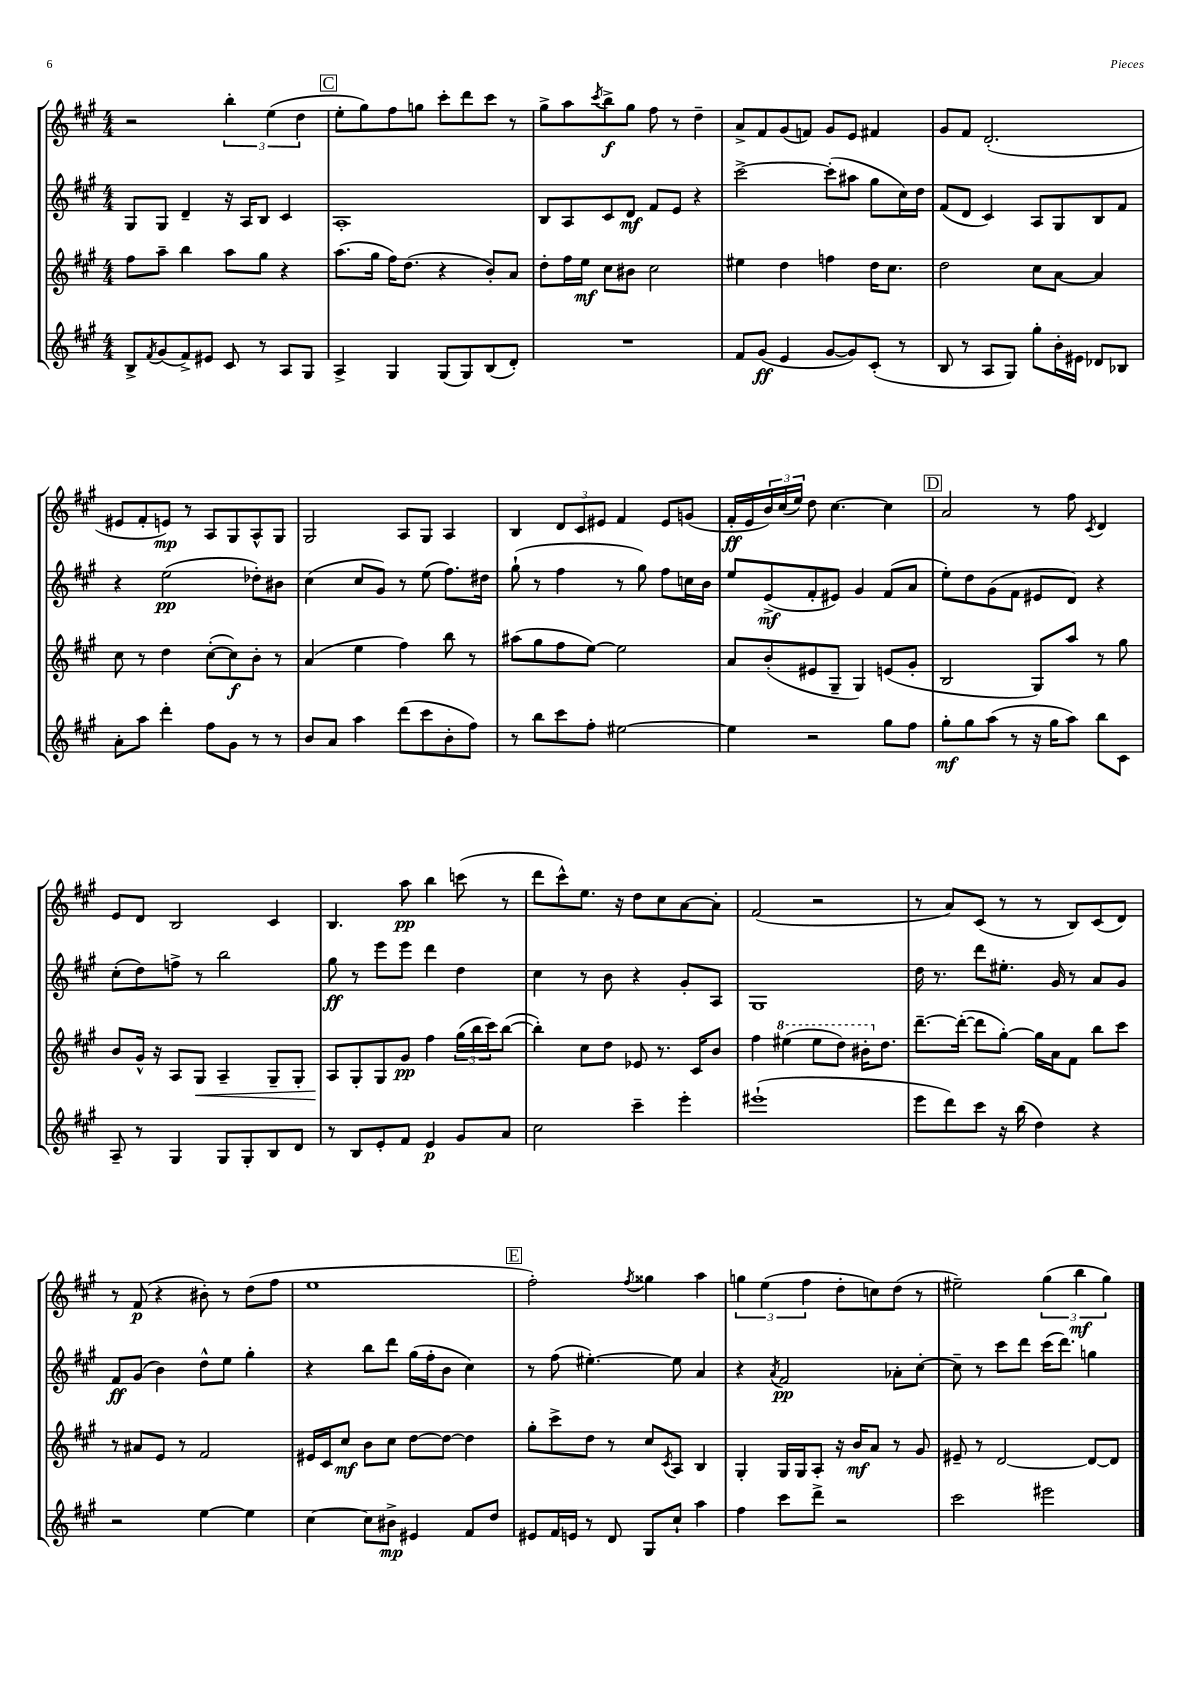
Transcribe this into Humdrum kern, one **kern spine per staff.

**kern	**kern	**kern	**kern
*staff4	*staff3	*staff2	*staff1
*clefG2	*clefG2	*clefG2	*clefG2
*k[f#c#g#]	*k[f#c#g#]	*k[f#c#g#]	*k[f#c#g#]
*M4/4	*M4/4	*M4/4	*M4/4
8B^/L	8ff#\L	8G#/L	2r
8qf#/	.	.	.
(8g#/	8aa~\J	8G#/J	.
8f#^/)	4bb\	4d~/	.
8e#/J	.	.	.
8c#/	8aa\L	16r	6bb'\
.	.	16A/LK	.
8r	8gg#\J	8B/J	.
.	.	.	(6ee\
8A/L	4r	4c#/	.
.	.	.	6dd\
8G#/J	.	.	.
=	=	=	=
4A^/	(8.aa\L	1A'	8ee'\L
.	.	.	8gg#\)
.	16gg#\Jk	.	.
4G#/	16ff#\LK)	.	8ff#\
.	(8.dd\J	.	.
.	.	.	8gg\J
(8G#/L	4r	.	8ccc#'\L
8G#/)	.	.	8ddd\
(8B/	8b'/L)	.	8ccc#\J
8d'/J)	8a/J	.	8r
=	=	=	=
1r	8dd'\L	8B/L	8gg#^\L
.	16ff#\L	8A/	8aa\
.	16ee\JJ	.	.
.	.	.	8qccc#/
.	8cc#\L	8c#/	8bb^\
.	8b#\J	8d/J	8gg#\J
.	2cc#\	8f#/L	8ff#\
.	.	8e/J	8r
.	.	4r	4dd~\
=	=	=	=
8f#/L	4ee#\	[2ccc#^\	8a^/L
(8g#/J	.	.	8f#/
4e/	4dd\	.	(8g#/
.	.	.	8f/J)
[8g#/L	4ff\	(8ccc#'\]L	8g#/L
8g#/])	.	8aa#\J	8e/J
(8c#'/J	16dd\LK	8gg#\L	4f#/
.	8.cc#\J	.	.
8r	.	16cc#\L)	.
.	.	16dd\JJ	.
=	=	=	=
8B/	2dd\	(8f#/L	8g#/L
8r	.	8d/J	8f#/J
8A/L	.	4c#/)	(2.d'/
8G#/J)	.	.	.
8gg#'\L	8cc#\L	8A/L	.
16b'\L	[8a\J	8G#/	.
16e#\JJ	.	.	.
8d-/L	4a/]	8B/	.
8B-/J	.	8f#/J	.
=	=	=	=
8a'\L	8cc#\	4r	8e#/L
8aa\J	8r	.	8f#'/
4ddd'\	4dd\	(2ee\	8e/J)
.	.	.	8r
8ff#\L	([8cc#'\L	.	8A/L
8g#\J	8cc#\])	.	8G#/
8r	8b'\J	8dd-'\L)	8A^^/
8r	8r	8b#\J	8G#/J
=	=	=	=
8b/L	(4a/	(4cc#\	2G#/
8a/J	.	.	.
4aa\	4ee\	8cc#/L	.
.	.	8g#/J)	.
(8ddd\L	4ff#\)	8r	8A/L
8ccc#\	.	(8ee\	8G#/J
8b'\	8bb\	8.ff#\L)	4A/
8ff#\J)	8r	.	.
.	.	16dd#\Jk	.
=	=	=	=
8r	(8aa#\L	(8gg#`\	4B/
8bb\L	8gg#\	8r	.
8ccc#\	8ff#\	4ff#\	12d/L
.	.	.	12c#/
8ff#'\J	[8ee\J)	.	.
.	.	.	12e#/J
[2ee#\	2ee\]	8r	4f#/
.	.	8gg#\)	.
.	.	8ff#\L	8e#/L
.	.	16cc\L	(8g/J
.	.	16b\JJ	.
=	=	=	=
4ee#\]	8a/L	8ee/L	16f#'/LL
.	.	.	16e/
.	(8b'/	(8e^/	24b/)
.	.	.	(24cc#/
.	.	.	24ee/JJ)
2r	8e#/	8f#'/	8dd\
.	8G#~/J	8e#/J)	[4.cc#\
.	4G#/)	4g#/	.
8gg#\L	(8e/L	(8f#/L	4cc#\]
8ff#\J	8g#'/J	8a/J	.
=	=	=	=
8gg#'\L	2B/	8ee'\L)	2a/
8gg#\	.	8dd\	.
(8aa\J	.	(8g#\	.
8r	.	8f#\J	.
16r	8G#/L)	8e#/L	8r
16gg#\LK	.	.	.
8aa\J)	8aa/J	8d/J)	8ff#\
.	.	.	8qc#/
8bb\L	8r	4r	4d/
8c#\J	8gg#\	.	.
=	=	=	=
8A~/	8b/L	(8cc#'\L	8e/L
8r	16g#^^/Jk	8dd\)	8d/J
.	16r	.	.
4G#/	8A/L	8ff^\J	2B/
.	8G#/J	8r	.
8G#/L	4A~/	2bb\	.
8G#'/	.	.	.
8B/	8G#~/L	.	4c#/
8d/J	8G#'/J	.	.
=	=	=	=
8r	8A/L	8gg#\	4.B/
8B/L	8G#'/	8r	.
8e'/	8G#/	8eee\L	.
8f#/J	8g#/J	8eee\J	8aa\
4e/	4ff#\	4ddd\	4bb\
8g#/L	(24gg#\LL	4dd\	(8ccc\
.	24bb\	.	.
.	24ccc#\J)	.	.
8a/J	([8bb\J	.	8r
=	=	=	=
2cc#\	4bb'\])	4cc#\	8ddd\L
.	.	.	8ccc#^^\)
.	8cc#\L	8r	8.ee\J
.	8dd\J	8b\	.
.	.	.	16r
4ccc#~\	8e-/	4r	8dd\L
.	8.r	.	8cc#\
4eee'\	.	8g#'/L	[8a\
.	16c#/LK	.	.
.	8b/J	8A/J	8a'\]J
=	=	=	=
(1eee#`	4ff#\	1G#	(2f#/
.	(4eee#\	.	.
.	8eee#\L	.	2r
.	8ddd\J)	.	.
.	16bb#'\LK	.	.
.	8.dd\J	.	.
=	=	=	=
8eee\L	[8.ddd~\L	16dd\	8r
.	.	8.r	.
8ddd\)	.	.	8a/L)
.	(16ddd'\_Jk	.	.
8ccc#\J	8ddd\]L	8ddd\L	(8c#/J
16r	[8gg#'\J)	8.ee#'\J	8r
(16bb\	.	.	.
4dd\)	16gg#\]LL	.	8r
.	16a\J	16g#/	.
.	8f#\J	8r	8B/L)
4r	8bb\L	8a/L	(8c#/
.	8ccc#\J	8g#/J	8d/J)
=	=	=	=
2r	8r	8f#/L	8r
.	8a#/L	(8g#/J	(8f#/
.	8e/J	4b\)	4r
.	8r	.	.
[4ee\	2f#/	8dd^^\L	8b#'\)
.	.	8ee\J	8r
4ee\]	.	4gg#'\	(8dd\L
.	.	.	8ff#\J
=	=	=	=
[4cc#\	16e#/LL	4r	1ee
.	16c#/J	.	.
.	8cc#/J	.	.
8cc#\]L	8b\L	8bb\L	.
8b#^\J	8cc#\J	8ddd\J	.
4e#/	[8dd\L	(16gg#\LL	.
.	.	16ff#'\J	.
.	8dd\_J	8b\J	.
8f#/L	4dd\]	4cc#\)	.
8dd/J	.	.	.
=	=	=	=
8e#/L	8gg#'\L	8r	2ff#'\)
16f#/L	8ccc#^\	(8ff#\	.
16e/JJ	.	.	.
8r	8dd\J	[4.ee#'\)	.
8d/	8r	.	.
.	.	.	8qff#/
8G#/L	8cc#/L	.	4gg##\
.	8qc#/	.	.
8cc#`/J	8A/J	8ee#\]	.
4aa\	4B/	4a/	4aa\
=	=	=	=
4ff#\	4G#'/	4r	6gg\
.	.	.	(6ee\
.	.	8qa/	.
8ccc#\L	16G#/LL	2f#/	.
.	16G#/J	.	.
.	.	.	6ff#\
8ddd^\J	8A'/J	.	.
2r	16r	.	8dd'\L
.	16b/LK	.	.
.	8a/J	.	8cc\)
.	8r	8a-'\L	(8dd\J
.	8g#/	[8cc#'\J	8r
=	=	=	=
2ccc#\	8e#~/	8cc#~\]	2ee#~\)
.	8r	8r	.
.	[2d/	8ccc#\L	.
.	.	8ddd\J	.
2eee#\	.	(16ccc#\LK	(6gg#\
.	.	8.ddd\J)	.
.	.	.	6bb\
.	8d/_L	4gg\	.
.	.	.	6gg#\)
.	8d/]J	.	.
==	==	==	==
*-	*-	*-	*-
